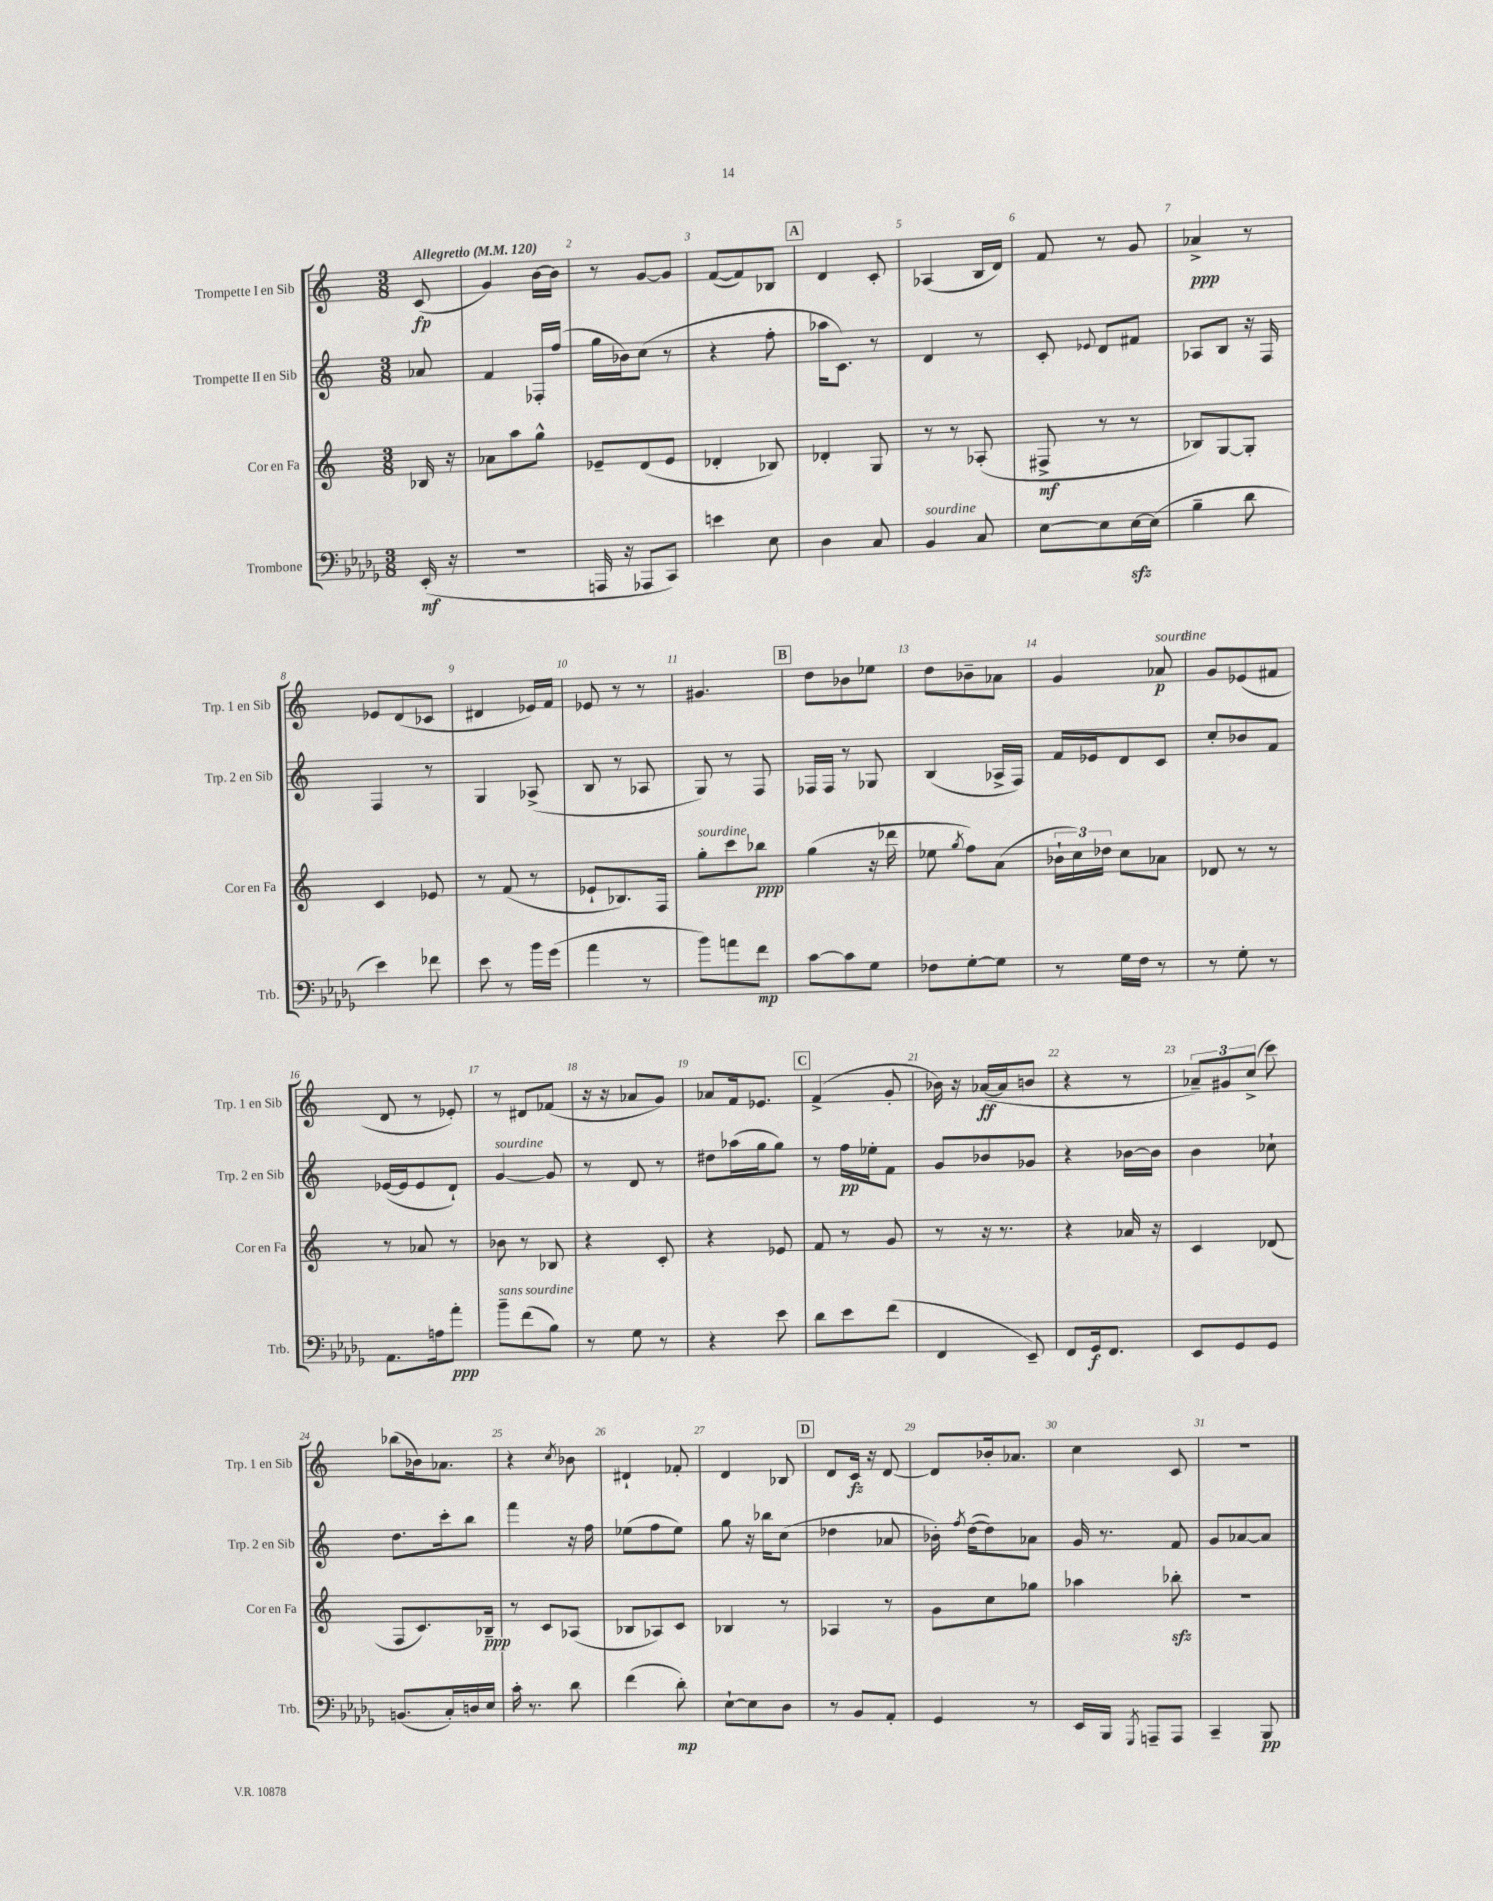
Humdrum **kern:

**kern	**kern	**kern	**kern
*staff4	*staff3	*staff2	*staff1
*clefF4	*clefG2	*clefG2	*clefG2
*k[b-e-a-d-g-]	*k[]	*k[]	*k[]
*M3/8	*M3/8	*M3/8	*M3/8
*MM120	*MM120	*MM120	*MM120
(16EE-'	16B-	8a-	(8c
16r	16r	.	.
=	=	=	=
4.r	8a-	4f	4g)
.	8aa	.	.
.	8gg^^	16F-'	[16b
.	.	(16ff	16b]
=	=	=	=
16AAA	8e-~	16gg	8r
16r	.	16b-)	.
8AAA-	(8d	(8cc	[8g
8CC)	8e-	8r	8g]
=	=	=	=
4e	4d-'	4r	([8f
.	.	.	8f])
8E-	8B-)	8ff'	8B-
=	=	=	=
4D-	4d-'	16aa-	4d
.	.	8.c)	.
8C	8G	8r	8c'
=	=	=	=
4BB-	8r	4d	(4A-
.	8r	.	.
8C	(8A-'	8r	16B
.	.	.	16d)
=	=	=	=
[8E-	8F#^	8c'	8f
.	.	8qqe-	.
8E-]	8r	8d	8r
[16E-	8r	8f#	8g
(16E-]	.	.	.
=	=	=	=
4B-~	8B-)	8A-	4a-^
.	[8G	8B	.
8d-	8G']	16r	8r
.	.	16F	.
=	=	=	=
4e-)	4c	4F	8e-
.	.	.	(8d
8f-	8e-	8r	8c-
=	=	=	=
8e-	8r	4G	4d#
8r	(8f	.	.
16b-	8r	(8A-^	16e-)
(16g-	.	.	16f
=	=	=	=
4a-	8e-`	8B	8e-
.	8.B-)	8r	8r
8r	.	8A-	8r
.	16F	.	.
=	=	=	=
8b-)	8gg'	8G)	4.g#
8a	8ccc	8r	.
8f	8bb-	8F	.
=	=	=	=
[8c	(4gg	16F-	8dd
.	.	16F-	.
8c]	.	8r	8b-
8G-	16r	8G-	8ee-
.	16ddd-	.	.
=	=	=	=
8F-	8ee-	(4B	8dd
.	8qgg	.	.
[8G-'	8ff)	.	8b-~
8G-]	(8a	16A-^	8a-
.	.	16F)	.
=	=	=	=
8r	24b-`	16f	4g
.	24cc)	.	.
.	.	16e-	.
.	24dd-	.	.
16G-	8cc	8d	.
16F	.	.	.
8r	8a-	8c	8a-
=	=	=	=
8r	8d-	8cc'	8g
8G-'	8r	8b-	(8e-
8r	8r	8f	8f#
=	=	=	=
8.AA-	8r	([16e-	8d
.	.	16e-]	.
.	8a-	8e-	8r
16A	.	.	.
8a-'	8r	8d`)	8e-')
=	=	=	=
8b-~	8b-	[4g	8r
(8f	8r	.	8d#
8B-)	8B-	8g]	(8f-
=	=	=	=
8r	4r	8r	16r
.	.	.	16r
8G-	.	8d	8a-
8r	8c'	8r	8g)
=	=	=	=
4r	4r	8dd#	8a-
.	.	(16aa-	16f
.	.	16gg	8.e-
8e-	8e-	8gg)	.
=	=	=	=
8d-	8f	8r	(4f^
8e-	8r	16ff	.
.	.	16ee-'	.
(8f	8g	8f	8g'
=	=	=	=
4FF	8r	8g	16b-)
.	.	.	16r
.	16r	8b-	([16a-
.	8.r	.	16a-]
8EE-~)	.	8g-	8b
=	=	=	=
8FF	4r	4r	4r
16GG-	.	.	.
8.FF	.	.	.
.	16a-	[16b-	8r
.	16r	16b-]	.
=	=	=	=
8EE-	4c	4b	12a-~)
.	.	.	12g#
8GG-	.	.	.
.	.	.	(12cc^
8GG-	(8d-	8cc-`	8ccc)
=	=	=	=
(8.BB	8F	8.dd	(8bb-
.	8.c)	.	16b-)
16C')	.	16ccc'	8.a-
16D	.	8bb	.
16E-	16B-~	.	.
=	=	=	=
16c'	8r	4fff	4r
8.r	.	.	.
.	8c	.	.
.	.	.	8qcc
8d-	(8A-	16r	8b-
.	.	16ff	.
=	=	=	=
(4f	8B-	(8ee-	4d#`
.	8A-)	8ff	.
8d-')	8c	8ee-)	8f-'
=	=	=	=
[8E-`	4B-	8gg	4d
8E-]	.	16r	.
.	.	16bb-	.
8D-	8r	(8cc	8B-
=	=	=	=
8r	4A-	4dd-	8d
8BB-	.	.	16c
.	.	.	16r
8AA-'	8r	8a-	[8d
=	=	=	=
4GG-	8g	16b-')	8d]
.	.	8qff	.
.	.	([16dd	.
.	8cc	8dd])	16b-'
.	.	.	8.a-
8r	8gg-	8a-	.
=	=	=	=
16EE-	4aa-	16g	4cc
16BBB-	.	8.r	.
8qGGG-	.	.	.
8AAA~	.	.	.
8AAA	8bb-'	8f	8c
=	=	=	=
4CC~	4.r	8g	4.r
.	.	[8a-	.
8BBB-	.	8a-]	.
==	==	==	==
*-	*-	*-	*-
